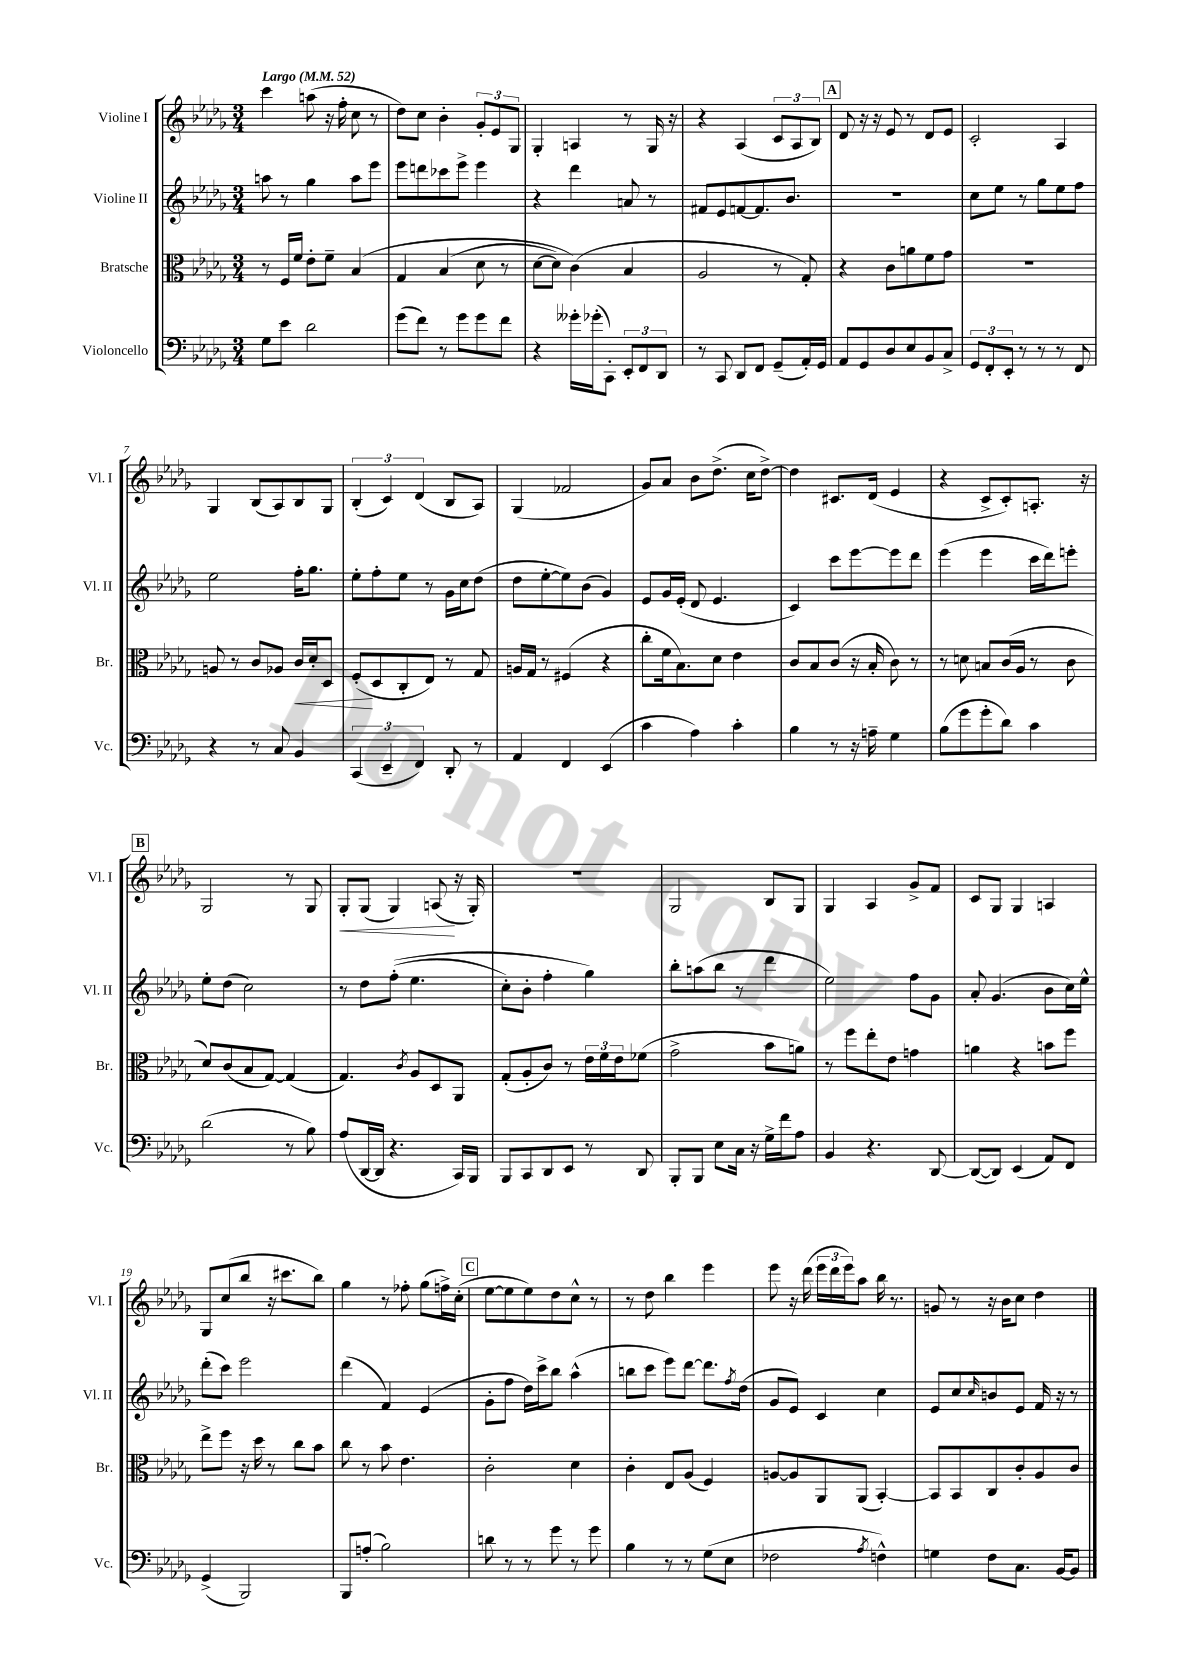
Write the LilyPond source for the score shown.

<<
\new StaffGroup <<
\new Staff = "s0" \with { instrumentName = "Violine I" shortInstrumentName = "Vl. I" } {
    \clef treble \key des \major \numericTimeSignature \time 3/4 \tempo "Largo" 4 = 52
    c'''4 a''8( r16 f''16-. c''8 r8 |
    des''8) c''8 bes'4-. \tuplet 3/2 { ges'8-. ees'8 ges8 } |
    ges4-. a4 r8 ges16 r16 |
    r4 aes4( \tuplet 3/2 { c'8 aes8 bes8) } |
    \mark \markup { \box "A" } des'8 r16 r16 ees'8 r8 des'8 ees'8 |
    c'2-. aes4 |
    ges4 bes8( aes8) bes8 ges8 |
    \tuplet 3/2 { bes4-.( c'4) des'4( } bes8 aes8) |
    ges4( fes'2 |
    ges'8) aes'8 bes'8 des''8.->( c''16 des''8~->) |
    des''4 cis'8. des'16( ees'4 |
    r4 c'8-> c'8-.) a8.-. r16 |
    \mark \markup { \box "B" } ges2 r8 ges8 |
    ges8-.\< ges8( ges4) a8\!( r16 ges16-.) |
    R2. |
    ges2 bes8 ges8 |
    ges4 aes4 ges'8-> f'8 |
    c'8 ges8 ges4 a4 |
    ges8 c''8( bes''8 r16 cis'''8. bes''8) |
    ges''4 r8 fes''8-. ges''8( f''16->) c''16-.( |
    \mark \markup { \box "C" } ees''8~ ees''8 ees''8) des''8 c''8-^ r8 |
    r8 des''8 bes''4 ees'''4 |
    ees'''8 r16 des'''16( \tuplet 3/2 { ees'''16 des'''16 ees'''16) } aes''8 bes''16 r8. |
    g'8 r8 r16 bes'16 c''8 des''4 \bar "|." |
}
\new Staff = "s1" \with { instrumentName = "Violine II" shortInstrumentName = "Vl. II" } {
    \clef treble \key des \major \numericTimeSignature \time 3/4
    a''8 r8 ges''4 a''8 ees'''8 |
    ees'''8 d'''8 ces'''8 ees'''8-> ees'''4 |
    r4 des'''4 a'8 r8 |
    fis'8 ees'8 f'8~ f'8. bes'8. |
    \mark \markup { \box "A" } R2. |
    c''8 ees''8 r8 ges''8 ees''8 f''8 |
    ees''2 f''16-. ges''8. |
    ees''8-. f''8-. ees''8 r8 ges'16 c''16 des''8( |
    des''8 ees''8~-. ees''8) bes'8( ges'4) |
    ees'8 ges'16 ees'16-.( des'8 ees'4. |
    c'4) c'''8 ees'''8~ ees'''8 des'''8 |
    ees'''4( ees'''4 c'''16 des'''16) e'''8-. |
    \mark \markup { \box "B" } ees''8-. des''8( c''2) |
    r8 des''8 f''8-.(\( ees''4. |
    c''8-.) bes'8-. f''4-. ges''4\) |
    bes''8-. a''8( bes''8 r8 des'''4 |
    ees''2) f''8 ges'8 |
    aes'8-. ges'4.( bes'8 c''16) ees''16-^ |
    des'''8-.( c'''8) ees'''2 |
    des'''4( f'4) ees'4( |
    \mark \markup { \box "C" } ges'8-. f''8 des''16) c'''16-> bes''8 aes''4-^( |
    b''8 c'''8 ees'''8) des'''8~ des'''8. \acciaccatura { f''8 } des''16( |
    ges'8 ees'8) c'4 c''4 |
    ees'8 c''8 \grace { c''16 } b'8 ees'8 f'16 r16 r8 \bar "|." |
}
\new Staff = "s2" \with { instrumentName = "Bratsche" shortInstrumentName = "Br." } {
    \clef alto \key des \major \numericTimeSignature \time 3/4
    r8 f16 f'16 ees'8-. f'8-- bes4\( |
    ges4 bes4( des'8 r8 |
    des'8~ des'8) c'4(\) bes4 |
    aes2 r8 ges8-.) |
    \mark \markup { \box "A" } r4 c'8 a'8 f'8 ges'8 |
    R2. |
    a8 r8 c'8 aes8 c'16\< des'16-. des8 |
    f8-.\!( des8 c8-. ees8) r8 ges8 |
    a16 ges16 r8 fis4( r4 |
    c''8-. f'16 bes8.) des'8 ees'4 |
    c'8 bes8 c'8( r16 bes16-. c'8) r8 |
    r8 d'8 b8 c'16( aes16 r8 c'8 |
    \mark \markup { \box "B" } des'8) c'8( bes8 ges8~) ges4( |
    ges4.) \acciaccatura { c'8 } aes8 des8 aes,8 |
    ges8-.( aes8-. c'8) r8 \tuplet 3/2 { ees'16 f'16 ees'16 } fes'8( |
    ges'2-> bes'8 a'8) |
    r8 f''8 ees''8-. ees'8 g'4 |
    a'4 r4 b'8 f''8 |
    ees''8-> f''8 r16 des''16 r8 c''8 bes'8 |
    c''8 r8 bes'8 ees'4. |
    \mark \markup { \box "C" } c'2-. des'4 |
    c'4-. ees8 aes8( f4) |
    a8~ a8 aes,8 aes,8( bes,4~-.) |
    bes,8 bes,8 c8 c'8-. aes8 c'8 \bar "|." |
}
\new Staff = "s3" \with { instrumentName = "Violoncello" shortInstrumentName = "Vc." } {
    \clef bass \key des \major \numericTimeSignature \time 3/4
    ges8 ees'8 des'2 |
    ges'8( f'8) r8 ges'8 ges'8 f'8 |
    r4 geses'16-. ges'16-.( c,8-.) \tuplet 3/2 { ees,8-. f,8 des,8 } |
    r8 c,8 des,8 f,8 ges,8--( aes,16-.) ges,16 |
    \mark \markup { \box "A" } aes,8 ges,8 des8 ees8 bes,8 c8-> |
    \tuplet 3/2 { ges,8 f,8-. ees,8-. } r8 r8 r8 f,8 |
    r4 r8 c8 bes,4 |
    \tuplet 3/2 { c,4( ees,4-- f,4) } des,8-. r8 |
    aes,4 f,4 ees,4( |
    c'4 aes4) c'4-. |
    bes4 r8 r16 a16-- ges4 |
    bes8( ges'8 ges'8-. des'8) c'4 |
    \mark \markup { \box "B" } des'2( r8 bes8) |
    aes8( des,16~ des,16 r4. c,16) bes,,16 |
    bes,,8 c,8 des,8 ees,8 r8 des,8 |
    bes,,8-. bes,,8 ees8 c16 r16 ges16-> f'16 aes8 |
    bes,4 r4. des,8~ |
    des,8~( des,8) ees,4( aes,8) f,8 |
    ges,4->( bes,,2) |
    bes,,8 a8-.( bes2) |
    \mark \markup { \box "C" } d'8 r8 r8 ges'8 r8 ges'8 |
    bes4 r8 r8 ges8( ees8 |
    fes2 \acciaccatura { aes8 } f4-^) |
    g4 f8 c8. bes,16~ bes,8 \bar "|." |
}
>>
>>
